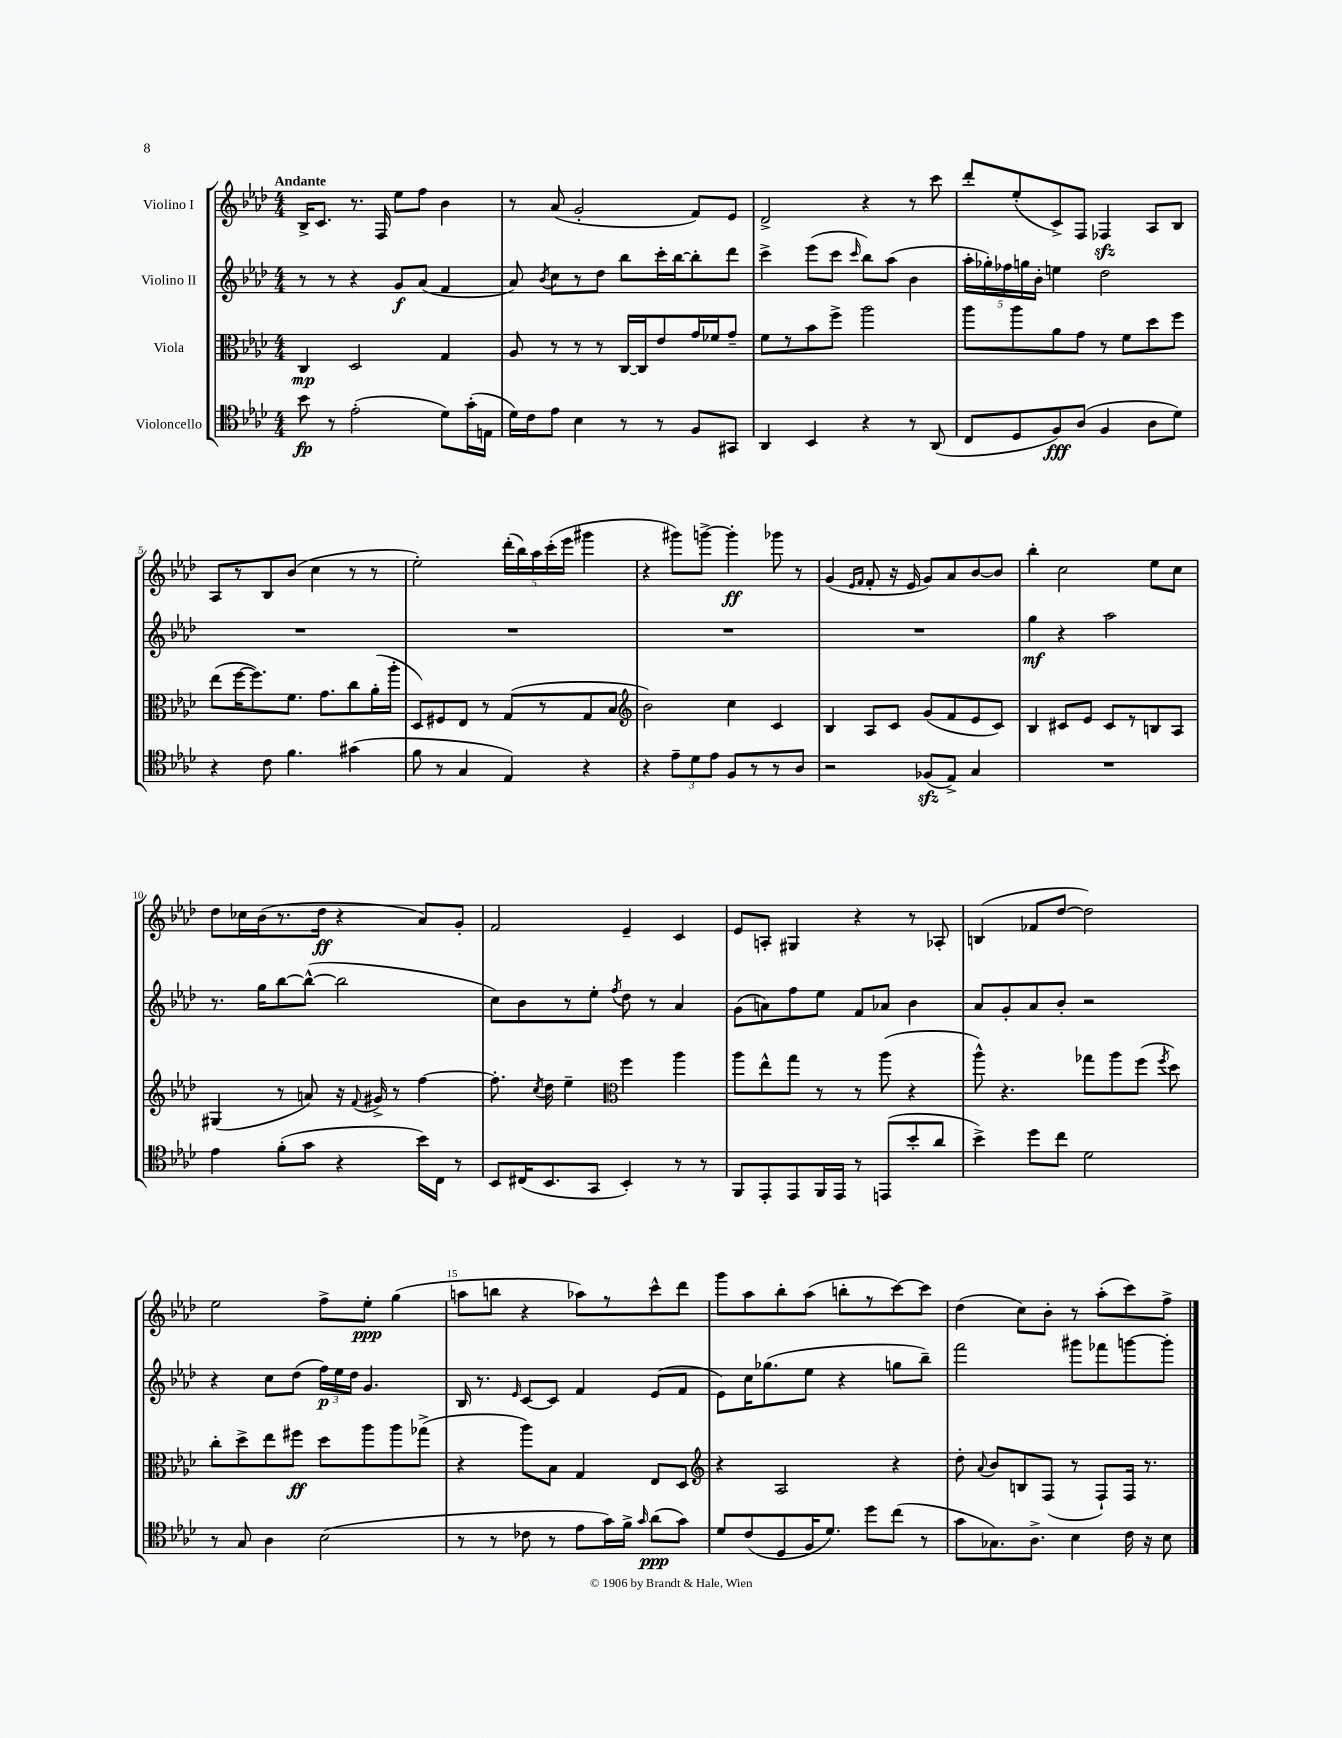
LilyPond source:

<<
\new StaffGroup <<
\new Staff = "s0" \with { instrumentName = "Violino I" } {
    \clef treble \key aes \major \numericTimeSignature \time 4/4 \tempo "Andante"
    \autoBeamOff bes16[-> c'8.] r8. f16 ees''8[ f''8] bes'4 |
    r8 aes'8( g'2-. f'8[) ees'8] |
    des'2-> r4 r8 c'''8 |
    des'''8[-. ees''8-.( c'8->) f8] fes4\sfz aes8[ bes8] |
    aes8[ r8 bes8 bes'8]( c''4 r8 r8 |
    ees''2-.) \tuplet 5/4 { des'''16[-.( bes''16) aes''16 c'''16-.( ees'''16] } gis'''4 |
    r4 gis'''8[) g'''8]~-> g'''4-.\ff ges'''8 r8 |
    g'4( \grace { ees'16[ f'16] } f'8-. r16 ees'16 g'8[) aes'8 bes'8~ bes'8] |
    bes''4-. c''2 ees''8[ c''8] |
    des''8[ ces''16 bes'16( r8. des''16]\ff r4 aes'8[) g'8]-. |
    f'2 ees'4-- c'4 |
    ees'8[ a8]-. gis4 r4 r8 aes8-. |
    b4( fes'8[ des''8]~ des''2) |
    ees''2 f''8[-> ees''8]-.\ppp g''4( |
    a''8[ b''8] r4 aes''8[) r8 c'''8-^ des'''8] |
    g'''8[ aes''8 bes''8-. aes''8]( b''8[-. r8 c'''8~) c'''8] |
    des''4( c''8[) bes'8]-. r8 aes''8[-.( c'''8) f''8]-> \bar "|." |
}
\new Staff = "s1" \with { instrumentName = "Violino II" } {
    \clef treble \key aes \major \numericTimeSignature \time 4/4
    \autoBeamOff r8 r8 r4 g'8[\f aes'8]( f'4 |
    aes'8) \acciaccatura { bes'8 } c''8[ r8 des''8] bes''8[ c'''16-. bes''16~ bes''8-. des'''8] |
    c'''4-> ees'''8[( c'''8] \grace { c'''16 } bes''8[) aes''8]( bes'4 |
    \tuplet 5/4 { aes''16[-. ges''16-.) fes''16 g''16 bes'16]-. } e''4 des''2 |
    R1 |
    R1 |
    R1 |
    R1 |
    g''4\mf r4 aes''2 |
    r8. g''16[ bes''8~ bes''8]~-^( bes''2 |
    c''8[) bes'8 r8 ees''8]-. \acciaccatura { f''8 } des''8 r8 aes'4 |
    g'8[( a'8) f''8 ees''8] f'8[ aes'8] bes'4 |
    aes'8[ g'8-. aes'8 bes'8]-. r2 |
    r4 c''8[ des''8]( \tuplet 3/2 { f''16[\p) ees''16 des''16] } g'4. |
    bes16 r8. \grace { ees'16 } c'8[~ c'8] f'4 ees'8[( f'8] |
    ees'8[) c''16 ges''8.( ees''8] r4 g''8[ bes''8]--) |
    f'''2 gis'''8[ fes'''8 g'''8~ g'''8]-. \bar "|." |
}
\new Staff = "s2" \with { instrumentName = "Viola" } {
    \clef alto \key aes \major \numericTimeSignature \time 4/4
    \autoBeamOff c4\mp des2 g4 |
    aes8 r8 r8 r8 c16[~ c16 ees'8 g'16 fes'16 g'8]-- |
    f'8[ r8 bes'8 f''8]-> aes''2 |
    aes''8[ aes''8 aes'8 g'8] r8 f'8[ des''8 f''8] |
    ees''8[( f''16~ f''8.) f'8.] g'8.[ c''8 aes'16-.( aes''16]-. |
    des8[) fis8 ees8] r8 g8[( r8 g8 bes8] |
    \clef treble bes'2) c''4 c'4 |
    bes4 aes8[ c'8] g'8[( f'8 ees'8 c'8]) |
    bes4 cis'8[ ees'8] cis'8[ r8 b8 aes8] |
    gis4( r8 a'8) r16 \appoggiatura { f'8 } gis'16-> r8 f''4~ |
    f''8.-. \acciaccatura { c''8 } des''16 ees''4-- \clef alto f''4 aes''4 |
    aes''8[ ees''8-^ g''8] r8 r8 aes''8( r4 |
    aes''8-^) r4. ges''8[ aes''8 f''8]( \acciaccatura { f''8 } des''8) |
    c''8[-. des''8-> ees''8 fis''8]\ff des''8[ aes''8 aes''8 ges''8]->( |
    r4 aes''8[) bes8] g4 ees8[ des8] |
    \clef treble r4 aes2 r4 |
    des''8-. \appoggiatura { aes'8 } bes'8[ b8 f8]( r8 f8[-!) f16] r8. \bar "|." |
}
\new Staff = "s3" \with { instrumentName = "Violoncello" } {
    \clef tenor \key aes \major \numericTimeSignature \time 4/4
    \autoBeamOff bes'8\fp r8 ees'2-.( des'8[) g'16-.( e16] |
    des'16[) c'16 ees'8] bes4 r8 r8 f8[ gis,8] |
    aes,4 bes,4 r4 r8 aes,8( |
    c8[ des8 f8\fff) aes8]( f4 aes8[ des'8]) |
    r4 c'8 f'4. gis'4( |
    f'8 r8 g4 ees4) r4 |
    r4 \tuplet 3/2 { ees'8[-- des'8 ees'8] } f8[ r8 r8 aes8] |
    r2 fes8[\sfz( ees8]->) g4 |
    R1 |
    ees'4 f'8[-.( g'8] r4 bes'16[) c16] r8 |
    bes,8[ cis16( bes,8. g,8] bes,4-.) r8 r8 |
    f,8[ ees,8-. ees,8 f,16 ees,16] r8 e,8[( bes'8-. aes'8] |
    bes'4->) des''8[ c''8] des'2 |
    r8 g8 aes4 bes2( |
    r8 r8 ces'8 r8 ees'8[ g'16) f'16]-> \grace { g'16 } aes'8[\ppp( g'8]) |
    des'8[ c'8( des8 f16 des'8.]) des''8[ c''8]( r8 |
    g'8[ ges8.) aes8.]-> bes4 c'16 r16 bes8 \bar "|." |
}
>>
>>
\layout { \context { \Score \override BarNumber.break-visibility = ##(#f #t #t) barNumberVisibility = #(every-nth-bar-number-visible 5) } }
